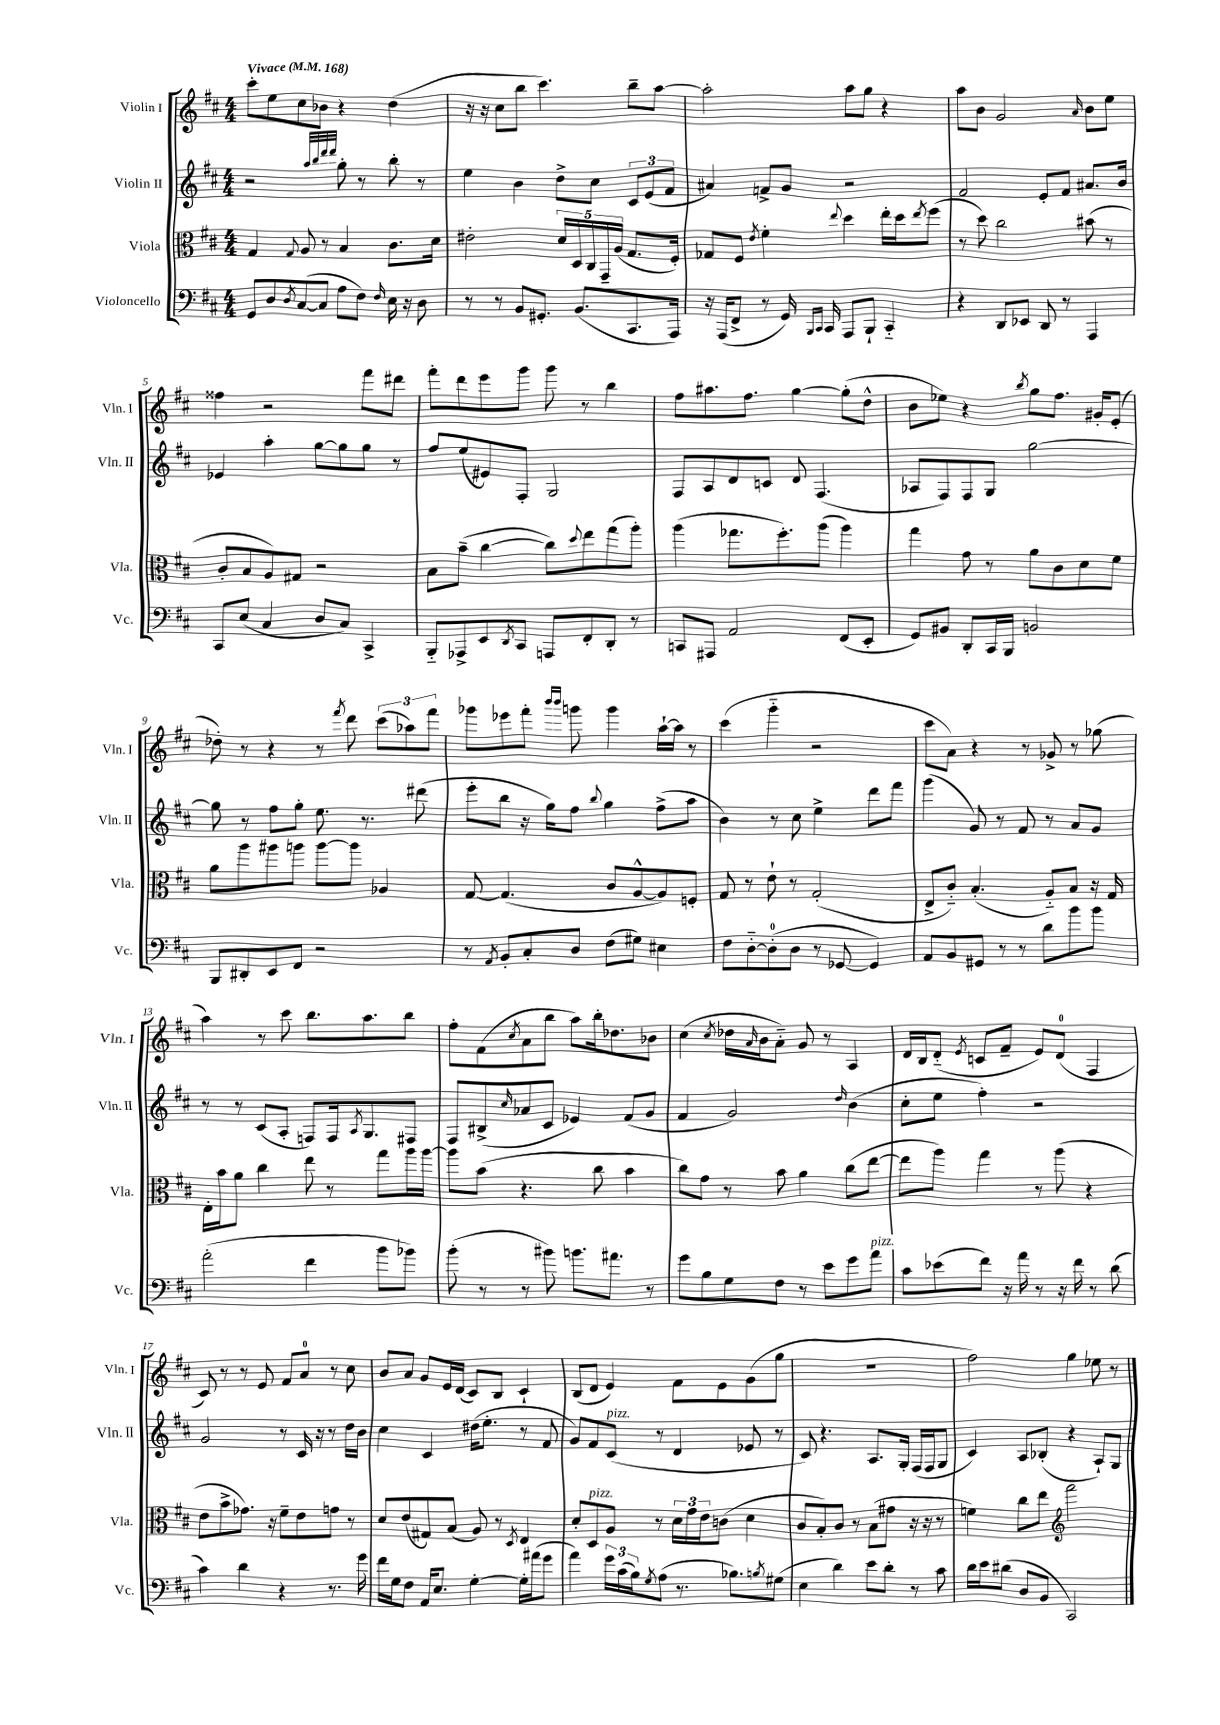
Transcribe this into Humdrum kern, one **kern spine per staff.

**kern	**kern	**kern	**kern
*part4	*part3	*part2	*part1
*staff4	*staff3	*staff2	*staff1
*I"Violoncello	*I"Viola	*I"Violin II	*I"Violin I
*I'Vc.	*I'Vla.	*I'Vln. II	*I'Vln. I
*clefF4	*clefC3	*clefG2	*clefG2
*k[f#c#]	*k[f#c#]	*k[f#c#]	*k[f#c#]
*M4/4	*M4/4	*M4/4	*M4/4
*MM168	*MM168	*MM168	*MM168
=1	=1	=1	=1
!	!	!	!LO:TX:a:B:t=Vivace
8GG/L	4G/	2r	8ccc#'\L
8D/	.	.	8ee\
8qD/	8qqG/	.	.
([8C#/	8A/	.	8cc#\
8C#/J]	8r	.	8b-X\J
.	.	32qqaa/LLL	.
.	.	32qqbb/	.
.	.	32qqddd/	.
.	.	32qqddd/JJJ	.
8A\L	4B/	8gg'\	4r
8F#\J)	.	8r	.
16qqF#/	.	.	.
16E\	8.c#\L	8bb'\	(4dd\
16r	.	.	.
8D\	.	8r	.
.	16d\Jk	.	.
=2	=2	=2	=2
8r	2e#X'\	4ee\	16r
.	.	.	16r
8r	.	.	8cc#\L
8BB/L	.	4b\	8bb\J
8.GG#X'/J	.	.	4.ccc#\)
.	20d/LL	8dd^\L	.
.	20D/	.	.
(8.BB/L	.	.	.
.	20C#/	.	.
.	.	8cc#\J	.
.	20GG~/	.	.
.	(20A/JJ	.	.
8.CC#/	8.G/L	12c#/L	8bb~\L
.	.	(12e/	.
.	.	.	[8aa\J
.	.	12f#/J	.
16AAA/Jk)	16F#'/Jk)	.	.
=3	=3	=3	=3
16r	8G-X/L	4a#X/)	2aa'\]
(16AAA/KL	.	.	.
8FF#^/J	8F#/J	.	.
.	8qe/	.	.
8r	4f#'\	8fn^/L	.
16GG/)	.	8g/J	.
16qqBBB/LL	.	.	.
16qqCC#/JJ	.	.	.
16CC#/	.	.	.
.	8qqee/	.	.
8AAA/L	4dd\	2r	8aa\L
8BBB`/J	.	.	8gg\J
4CC#/	16ee'\LL	.	4r
.	16dd\J	.	.
.	8qee/	.	.
.	(8ff#\J	.	.
=4	=4	=4	=4
4r	8r	2f#/	8aa\L
.	8dd\)	.	8b\J
8DD/L	2cc#\	.	2g/
8EE-X/J	.	.	.
8DD/	.	8e'/L	.
8r	.	8f#/J	.
.	.	.	16qqa/
4AAA/	(8b#X\	8.a#X/L	8b\L
.	8r	.	8ee\J
.	.	16b/Jk	.
!!LO:LB:g=z
=5	=5	=5	=5
8CC#/L	8c#'/L	4e-X/	4ff##X\
(8E/J	8B/	.	.
4C#/	8A/)	4aa'\	2r
.	8G#X/J	.	.
8D/L	2r	[8gg\L	.
8C#/J)	.	8gg\]	.
4CC#^/	.	8gg\J	8fff#\L
.	.	8r	8ddd#X\J
=6	=6	=6	=6
8BBB/L	8B\L	8ff#/L	8fff#'\L
8AAA-X^/	(8b~\J	(8ee/	8ddd\
8EE/	[4cc#\	8e#X/)	8eee\
8qDD/	.	.	.
8CC#/J	.	8F#'/J	8ggg\J
8AAAn/L	8cc#\L])	2G/	8ggg\
.	8qqdd/	.	.
8FF#'/	8ee\	.	8r
8DD'/J	(8gg\	.	4bb\
8r	8aa'\J)	.	.
=7	=7	=7	=7
8CCn/L	(4aa\	8F#/L	8ff#\L
8AAA#X/J	.	8A/	8.aa#X\
2AA/	8.gg-X\L	8d/	.
.	.	.	8.ff#\J
.	.	8cn/J	.
.	8.ff#'\)	.	.
.	.	8d/	[4gg\
.	(8aa\J	(4.F#/	.
(8FF#/L	4aa\)	.	(8gg'\L]
8EE'/J	.	.	8dd^^\J
=8	=8	=8	=8
8GG/L)	4gg\	8A-X/L	8b\L
8BB#X/J	.	8F#/)	8ee-X\J)
8DD'/L	8g\	8F#/	4r
16CC#/L	8r	8G/J	.
16BBB/JJ	.	.	.
.	.	.	8qbb/
2BBn/	8a\L	[2gg\	8gg\L
.	8c#\	.	8.ff#\J
.	8d\	.	.
.	.	.	16g#X'/KL
.	8f#\J	.	(8e'/J
!!LO:LB:g=z
=9	=9	=9	=9
8BBB/L	8a\L	8gg\]	8dd-X'\)
8DD#X'/	8aa\	8r	8r
8EE/	8aa#X\	8ff#\L	4r
8FF#/J	8aan\J	8gg'\J	.
2r	[8aa\L	8.ee\	8r
.	.	.	8qfff#/
.	8aa\J]	.	8ddd\
.	.	8.r	.
.	4A-X/	.	(12ccc#\L
.	.	.	12aa-X\)
.	.	(8ddd#X\	.
.	.	.	12fff#\J
=10	=10	=10	=10
8r	[8G/	8eee'\L	8ggg-X\L
8qAA/	.	.	.
8BB'/L	(4.G/]	8bb\J	8eee-X\
8C#'/	.	16r	8fff#'\J
.	.	16gg\KL)	.
.	.	.	16qqbbb/LL
.	.	.	16qqbbb/JJ
8D/J	.	8ff#\J	8gggn\
.	.	8qqbb/	.
(8F#\L	8c#/L	4gg\	4ggg\
8G#X\J)	[8A^^/	.	.
4E#X\	8A/])	(8ff#^\L	[16aa`\LL
.	.	.	16aa\JJ]
.	8Fn'/J	8aa\J	8r
=11	=11	=11	=11
8F#\L	8G/	4b\)	(4ccc#\
[8D\	8r	.	.
(8D'\]	8e`\	8r	4ggg\
8D\J	8r	8cc#\	.
8r	(2G'/	4ee^\	2r
[8GG-X/	.	.	.
4GG-/])	.	8ddd\L	.
.	.	8fff#\J	.
=12	=12	=12	=12
8AA/L	8E^/L	(4ggg\	8ccc#\L
8BB/	8c#/J)	.	8a\J)
8GG#X/J	(4.B'/	8g/)	4r
8r	.	8r	.
8r	.	8f#/	8r
8d\L	8A/L)	8r	8g-X^/
8b\	8B/J	8a/L	8r
8b\J	16r	8g/J	(8gg-X\
.	16G/	.	.
!!LO:LB:g=z
=13	=13	=13	=13
(2a'\	16E'\LL	8r	4aa\)
.	16b\J	.	.
.	8a\J	8r	.
.	4cc#\	(8c#/L	8r
.	.	8A'/J	8ccc#\
4f#\	8ee\	8Fn/L)	8.bb\L
.	8r	16F/k	.
.	.	8qA/	.
.	.	8.G/	8.aa\
8b\L	8gg\L	.	.
8b-X\J)	16aa\L	8F#X/J	8bb\J
.	[16aa\JJ	.	.
=14	=14	=14	=14
(8b'\	8aa\L]	8F#/L	8ff#'\L
8r	(8b\J	(8B#X^/	(8f#\
.	.	16qqcc#/	8qcc#/
8r	4.r	8a-X/	8a\
8b#X\)	.	8c#/J	8bb\J
8.bn\L	.	4e-X/)	8aa\L)
.	8cc#\	.	16bb'\k
8.a#X\J	.	.	8.dd-X\
.	4b\	(8f#/L	.
8r	.	8g/J	8b-X\J
=15	=15	=15	=15
8g\L	8cc#\L)	4f#/	(4cc#\
8B\	8g\J	.	.
.	.	.	8qcc#/
8G\	8r	2g/)	16dd-X\LL
.	.	.	16qqa/
.	.	.	16b\J
8F#\J	8b\	.	8a\J)
8r	4a\	.	8g/
8e\L	.	.	8r
.	.	16qqdd/	.
8g\	(8cc#\L	(4b\	4A/
!LO:TX:a:i:t=pizz.	!	!	!
8a\J	[8ee\J	.	.
=16	=16	=16	=16
8c#\L	8ee\L]	8cc#'\L	16d/LL
.	.	.	16B/J
(8e-X\	8aa\J)	8ee\J	(8d/J
.	.	.	8qe/
8f#\J)	4gg\	4ff#'\)	8cn/L
16r	.	.	8f#~/J
16a\	.	.	.
8r	8r	2r	8e/L)
16r	(8aa\	.	(8d/J
16f#\	.	.	.
8r	4r	.	4F#/
(8d\	.	.	.
!!LO:LB:g=z
=17	=17	=17	=17
4c#\)	8e\L	2g/	8c#/)
.	8b^\	.	8r
4d\	8.g-X\J)	.	8r
.	.	.	8e/
.	16r	.	.
4r	8f#~\L	8r	8f#/L
.	8e\	16c#/	8a/J
.	.	16r	.
8.r	8gn\J	8r	8r
.	8r	16dd\LL	8cc#\
16g\	.	16b\JJ	.
=18	=18	=18	=18
16f#\LL	8d/L	4cc#\	8b/L
16G\J	.	.	.
8F#\J	(8e/	.	8a/J
16AA/KL	8G#X/)	4c#/	8g/L
8.E/J	.	.	.
.	(8B/J	.	16e/L
.	.	.	(16d/JJ
[4G'\	8A/)	(16dd#X\KL	8c#/L)
.	.	8.ee'\J	.
.	8r	.	8B/J
.	8qD/	.	.
16G'\LL]	4E/	8r	4c#`/
(16a#X\J	.	.	.
8g\J	.	8f#/	.
=19	=19	=19	=19
4a\)	8d'/L	8g/L)	(8B/L
!	!LO:TX:a:i:t=pizz.	!	!
.	8D/	8f#/	8d/J
!	!	!LO:TX:a:i:t=pizz.	!
24g\LL	8A/J	(8c#/J	4e/)
(24c#\	.	.	.
24B\J)	.	.	.
8qG/	.	.	.
(8A\J	8r	8r	.
8.r	24d\LL	4d/	8f#\L
.	24g\	.	.
.	24e\J	.	.
.	(8cn\J	.	8e\
8.B-X\L)	.	.	.
.	4d\	8e-X/	(8g\
8qBn/	.	.	.
(8G#X\J	.	8r	8gg\J
=20	=20	=20	=20
4E\	8c#/L	8c#/)	1r
.	8B'/)	4.r	.
4d\)	8c#/J	.	.
.	8r	.	.
8e\L	(8B\L	8.A/L	.
8d'\J	8g#X\J	.	.
.	.	16G'/Jk	.
8r	16r	(16F#/LL	.
.	16r	16F#/J	.
8c#\	8r	8G/J	.
=21	=21	=21	=21
16d\LL	4fn\)	4c#/)	2ff#\)
16e\J	.	.	.
(8d#X\J	.	.	.
8D/L	8cc#\L	8A/L	.
8BB/J	8ee\J	(8B-X'/J	.
*	*clefG2	*	*
2CC#/)	2fff#\	4r	4gg\
.	.	8A`/L)	8ee-X\
.	.	8G/J	8r
==	==	==	==
*-	*-	*-	*-
